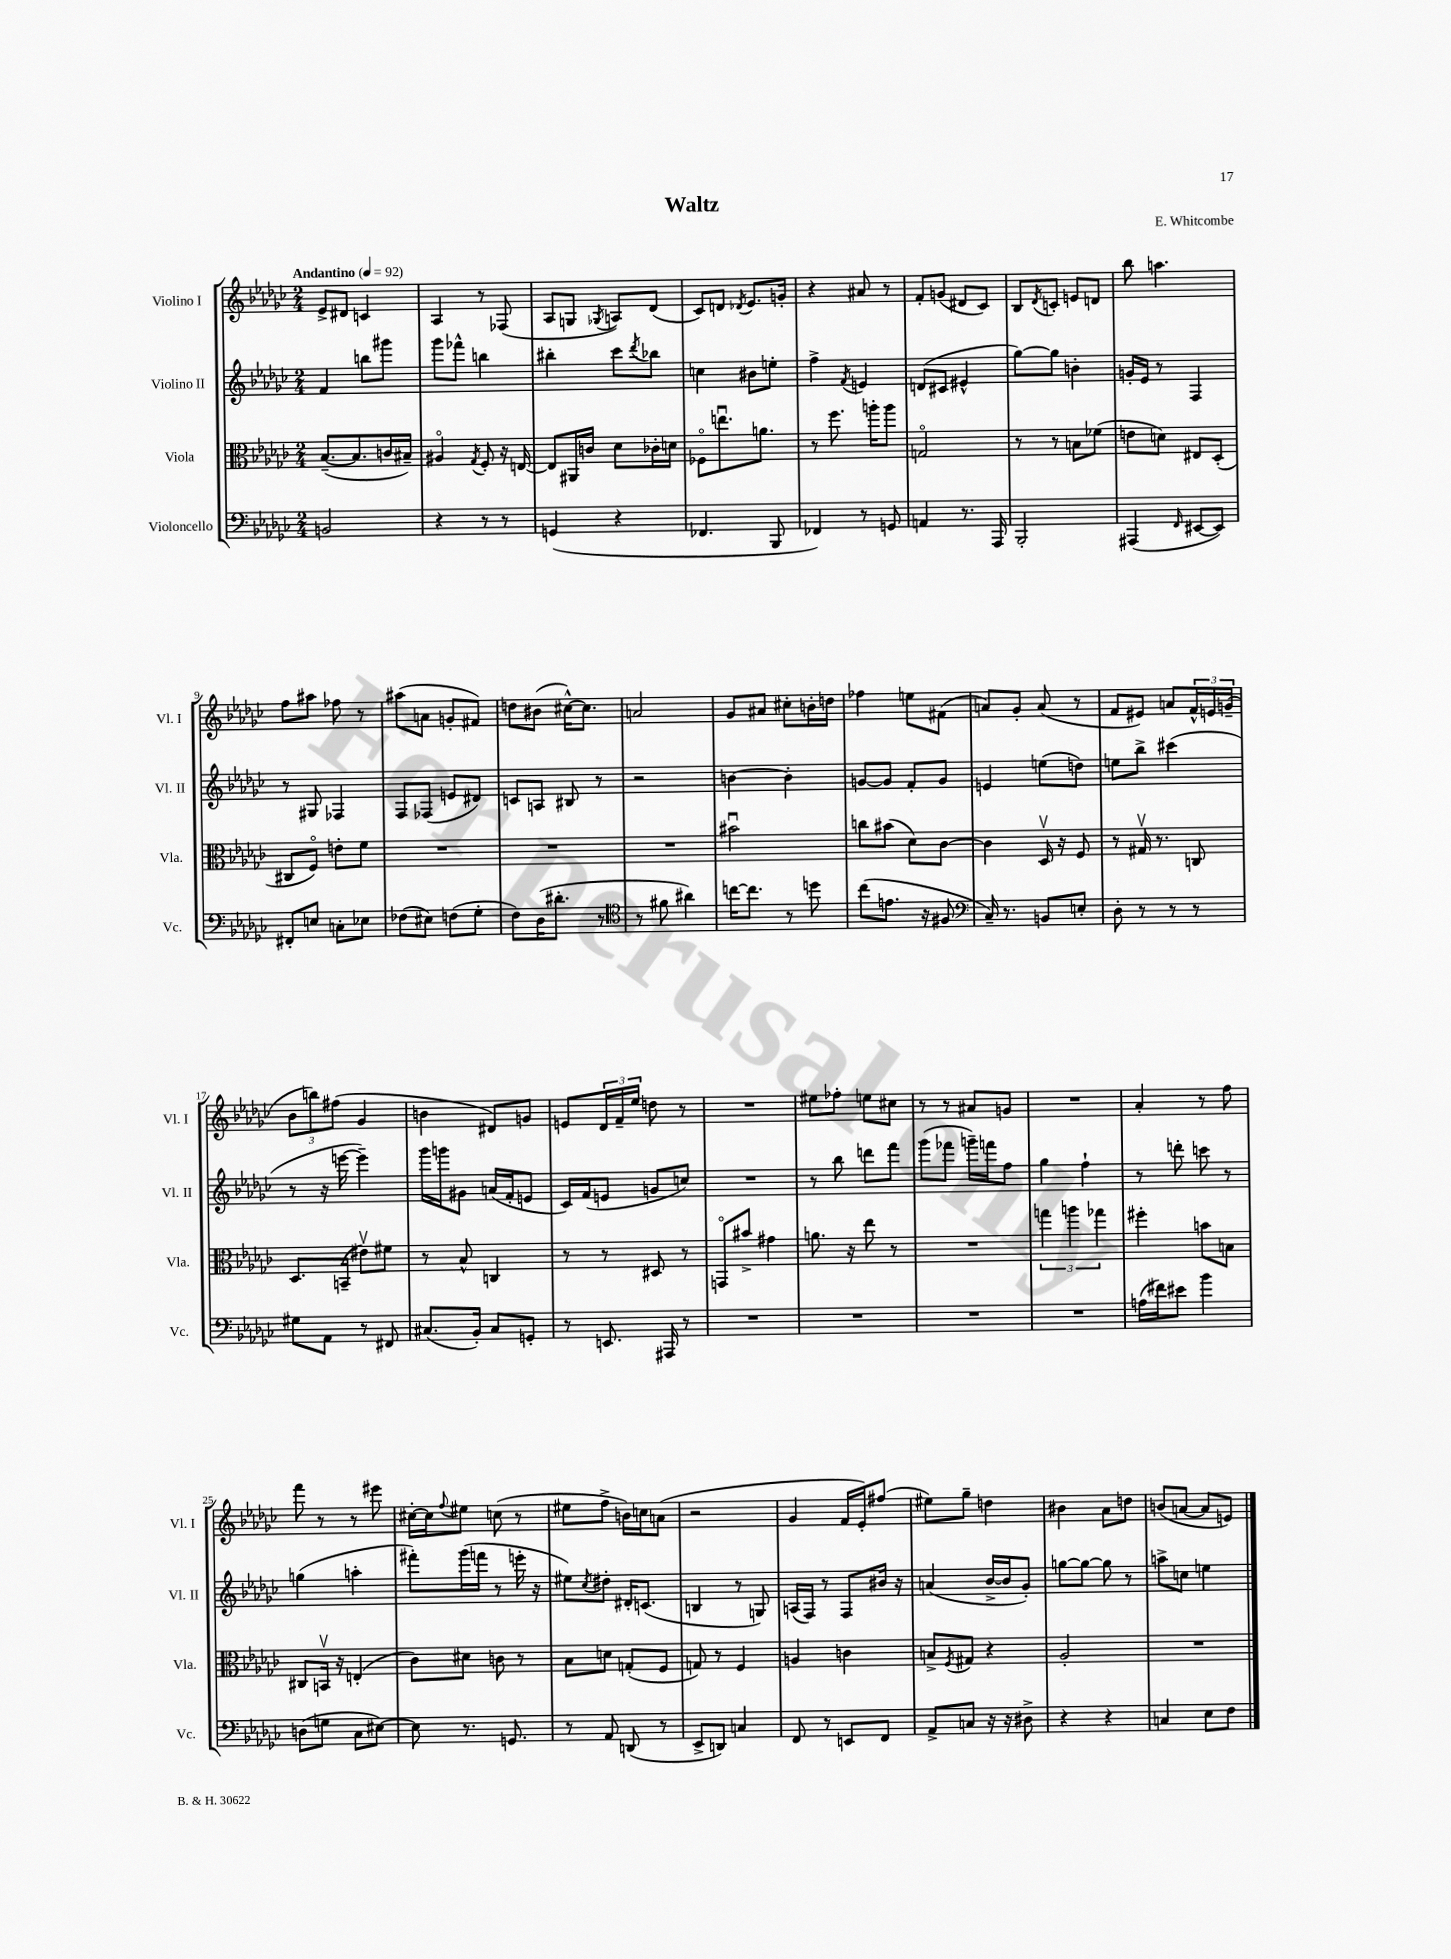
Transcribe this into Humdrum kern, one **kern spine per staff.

**kern	**kern	**kern	**kern
*staff4	*staff3	*staff2	*staff1
*clefF4	*clefC3	*clefG2	*clefG2
*k[b-e-a-d-g-c-]	*k[b-e-a-d-g-c-]	*k[b-e-a-d-g-c-]	*k[b-e-a-d-g-c-]
*M2/4	*M2/4	*M2/4	*M2/4
*MM92	*MM92	*MM92	*MM92
2BB/	([8.B-~/L	4f/	8e-^/L
.	.	.	8d#/J
.	8.B-/]	.	.
.	.	8bb\L	4c/
.	16c/L	8ggg#\J	.
.	16B#~/JJ)	.	.
=	=	=	=
4r	4A#o/	8ggg-\L	4A-/
.	.	8fff-^^\J	.
.	8qG-/	.	.
8r	8F'/	4bb\	8r
8r	16r	.	(8F-/
.	[16E/	.	.
=	=	=	=
(4GG/	8E/]L	4bb#'\	8A-/L
.	16AA#/L	.	8G/J
.	16c/JJ	.	.
.	.	.	8qG-/
4r	8d-\L	8ccc-\L	8A/L)
.	.	8qddd-/	.
.	16c-'\L	8bb-\J	(8d-/J
.	16d\JJ	.	.
=	=	=	=
4.FF-/	8F-o\L	4cc\	8c-/L)
.	8.eeu\	.	8d/J
.	.	.	8qd-/
.	.	8b#\L	8.e-/L
.	8.a\J	.	.
8BBB-/	.	8ee'\J	.
.	.	.	16g'/Jk
=	=	=	=
4FF-/)	8r	4ff^\	4r
.	8.ff\	.	.
.	.	8qf/	.
8r	.	4e/	8a#/
.	16aa'\LK	.	.
8GG/	8aa\J	.	8r
=	=	=	=
4AA/	2Go/	(8d/L	8f'/L
.	.	8c#/J	(8g/J
8.r	.	4e#^^/	8d#/L
.	.	.	8c-/J)
16AAA-/	.	.	.
=	=	=	=
2BBB-'/	8r	[8gg-\L)	8B-/L
.	.	.	8qd-/
.	8r	8gg-\]J	8c'/J
.	8B\L	4b'\	8e/L
.	(8f-\J	.	8d/J
=	=	=	=
(4AAA#/	8e\L	16g'/LL	8bb-\
.	.	16e-/JJ	.
.	8d\J)	8r	4.aa\
16qqFF/	.	.	.
[8EE#/L	8E#/L	4F/	.
8EE#/]J)	(8D-'/J	.	.
=	=	=	=
8FF#'/L	8C#/L	8r	8ff\L
8E/J	8Fo/J)	8G#/	8aa#\J
8C'\L	8e'\L	4F-/	8ff-\
8E-\J	8f\J	.	8r
=	=	=	=
(8F-\L	2r	8F/L	(8aa#\L
8E#\J)	.	(8F-/J	8a\J
(8F\L	.	8e/L	8g'/L
8G-'\J	.	8d#/J)	8f#/J)
=	=	=	=
8F\L)	2r	8c/L	8dd\L
(16D-\K	.	8A/J	(8b#\J
8.d#'\J	.	.	.
.	.	8B#/	[16cc#^^\LK)
.	.	.	8.cc#\]J
8r	.	8r	.
=	=	=	=
*clefC4	*	*	*
8r	2r	2r	2a/
8f#\	.	.	.
4a#\)	.	.	.
=	=	=	=
[16cc\LK	2b#u\	[4b\	8g-/L
8.cc\]J	.	.	.
.	.	.	8a#/J
8r	.	4b'\]	8cc#'\L
8dd\	.	.	16b'\L
.	.	.	16dd\JJ
=	=	=	=
(8cc-\L	8cc\L	[8g/L	4ff-\
8.e\J	(8b#\J	8g/]J	.
.	8d-\L)	8f'/L	8ee\L
16r	.	.	.
8F#/	[8c-\J	8g/J	(8f#\J
=	=	=	=
*clefF4	*	*	*
16C-~/)	4c-\]	4e/	8a/L)
8.r	.	.	.
.	.	.	8g-'/J
8BB/L	16D-v/	(8ee\L	(8a/
.	16r	.	.
8E'/J	8F/	8dd\J)	8r
=	=	=	=
8D-'\	8r	8ee\L	8f/L
8r	16G#v/	8bb-^\J	8e#/J)
.	8.r	.	.
8r	.	(4ccc#\	8a/L
8r	8C/	.	24f^^/L
.	.	.	24e/
.	.	.	(24g~/JJ
=	=	=	=
8G#\L	8.D-/L	8r	12b-\L
.	.	.	12bb\)
8AA-\J	.	16r	.
.	.	.	(12ff#\J
.	(16BB~/Jk	[16eee\	.
8r	8e#v\L)	4eee~\])	4g-/
8FF#/	8f#\J	.	.
=	=	=	=
(8.C#/L	8r	16ggg-\LL	4b\
.	.	16ggg\J	.
.	8B-^^/	8g#\J	.
16BB-'/Jk)	.	.	.
8C#/L	4C/	(16a/LL	8d#/L)
.	.	16f'/J	.
8GG'/J	.	8e/J	8g/J
=	=	=	=
8r	8r	16c-/LL)	8e/L
.	.	(16f/J	.
8.EE/	8r	8e/J	24d-/L
.	.	.	24f~/
.	.	.	24ee-/JJ
.	8D#/	8g/L	8dd\
16AAA#/	.	.	.
8r	8r	8cc/J)	8r
=	=	=	=
2r	8GGo/L	2r	2r
.	8b#^/J	.	.
.	4g#\	.	.
=	=	=	=
2r	8.a\	8r	8ee#\L
.	.	8bb-\	8ff-'\J
.	16r	.	.
.	8ee-\	8ddd\L	8ee\L
.	8r	8fff\J	8cc#\J
=	=	=	=
2r	2r	(8ggg-\L	8r
.	.	8fff-\J	8r
.	.	16ggg~\LL)	8a#/L
.	.	16fff\J	.
.	.	8ff\J	8g/J
=	=	=	=
2r	6gg\	4gg-\	2r
.	6aa\	.	.
.	.	4ff`\	.
.	6gg-\	.	.
=	=	=	=
(16A\LL	4ff#'\	8r	4a-'/
16f#\J)	.	.	.
8e#\J	.	8ddd'\	.
4b-\	8b\L	8ccc\	8r
.	8B\J	8r	8ff\
=	=	=	=
(8D\L	8C#/L	(4gg\	8fff\
8G\J	16BBv/Jk	.	8r
.	16r	.	.
8C-\L	(4E'/	4aa'\	8r
[8E#\J)	.	.	8eee#\
=	=	=	=
8E#\]	8c-\L)	8fff#'\L)	[16cc#'\LL
.	.	.	16cc#\]J
.	.	.	8qqff/
8.r	8d#\J	(16ggg-\L	8ee#\J
.	.	16fff\JJ	.
.	8c\	8r	(8cc\
8.GG/	.	.	.
.	8r	16eee'\	8r
.	.	16r	.
=	=	=	=
8r	8B-\L	8ee#\L)	8ee#\L
.	.	8qcc-/	.
8AA-/	8d\J	8dd#'\J	8ff^\J
(8DD/	(8G'/L	16d#'/LK	16b\LL)
.	.	(8.c/J	16cc\J
8r	8F/J	.	(8a\J
=	=	=	=
8EE-^/L	8G/)	4B/	2r
8DD/J)	8r	.	.
4C/	4F/	8r	.
.	.	8G/)	.
=	=	=	=
8FF/	4A/	(16A/LL	4g-/
.	.	16F/JJ)	.
8r	.	8r	.
8EE/L	4c\	8F/L	16f/LL
.	.	.	16e-'/J)
8FF/J	.	16b#/Jk	(8ff#/J
.	.	16r	.
=	=	=	=
8AA-^/L	8B^/L	(4a/	8ee#\L)
.	8qF/	.	.
8C/J	8G#/J	.	8gg-~\J
16r	4r	[16b-^/LL	4dd\
16r	.	16b-/]J	.
8D#^\	.	8g-'/J)	.
=	=	=	=
4r	2A-'/	[8gg\L	4b#\
.	.	8gg\_J	.
4r	.	8gg\]	8a-\L
.	.	8r	8dd\J
=	=	=	=
4C/	2r	8aa^\L	(8b/L
.	.	8cc\J	[8a/J
8E-\L	.	4ee\	8a/]L
8F\J	.	.	8e/J)
==	==	==	==
*-	*-	*-	*-
